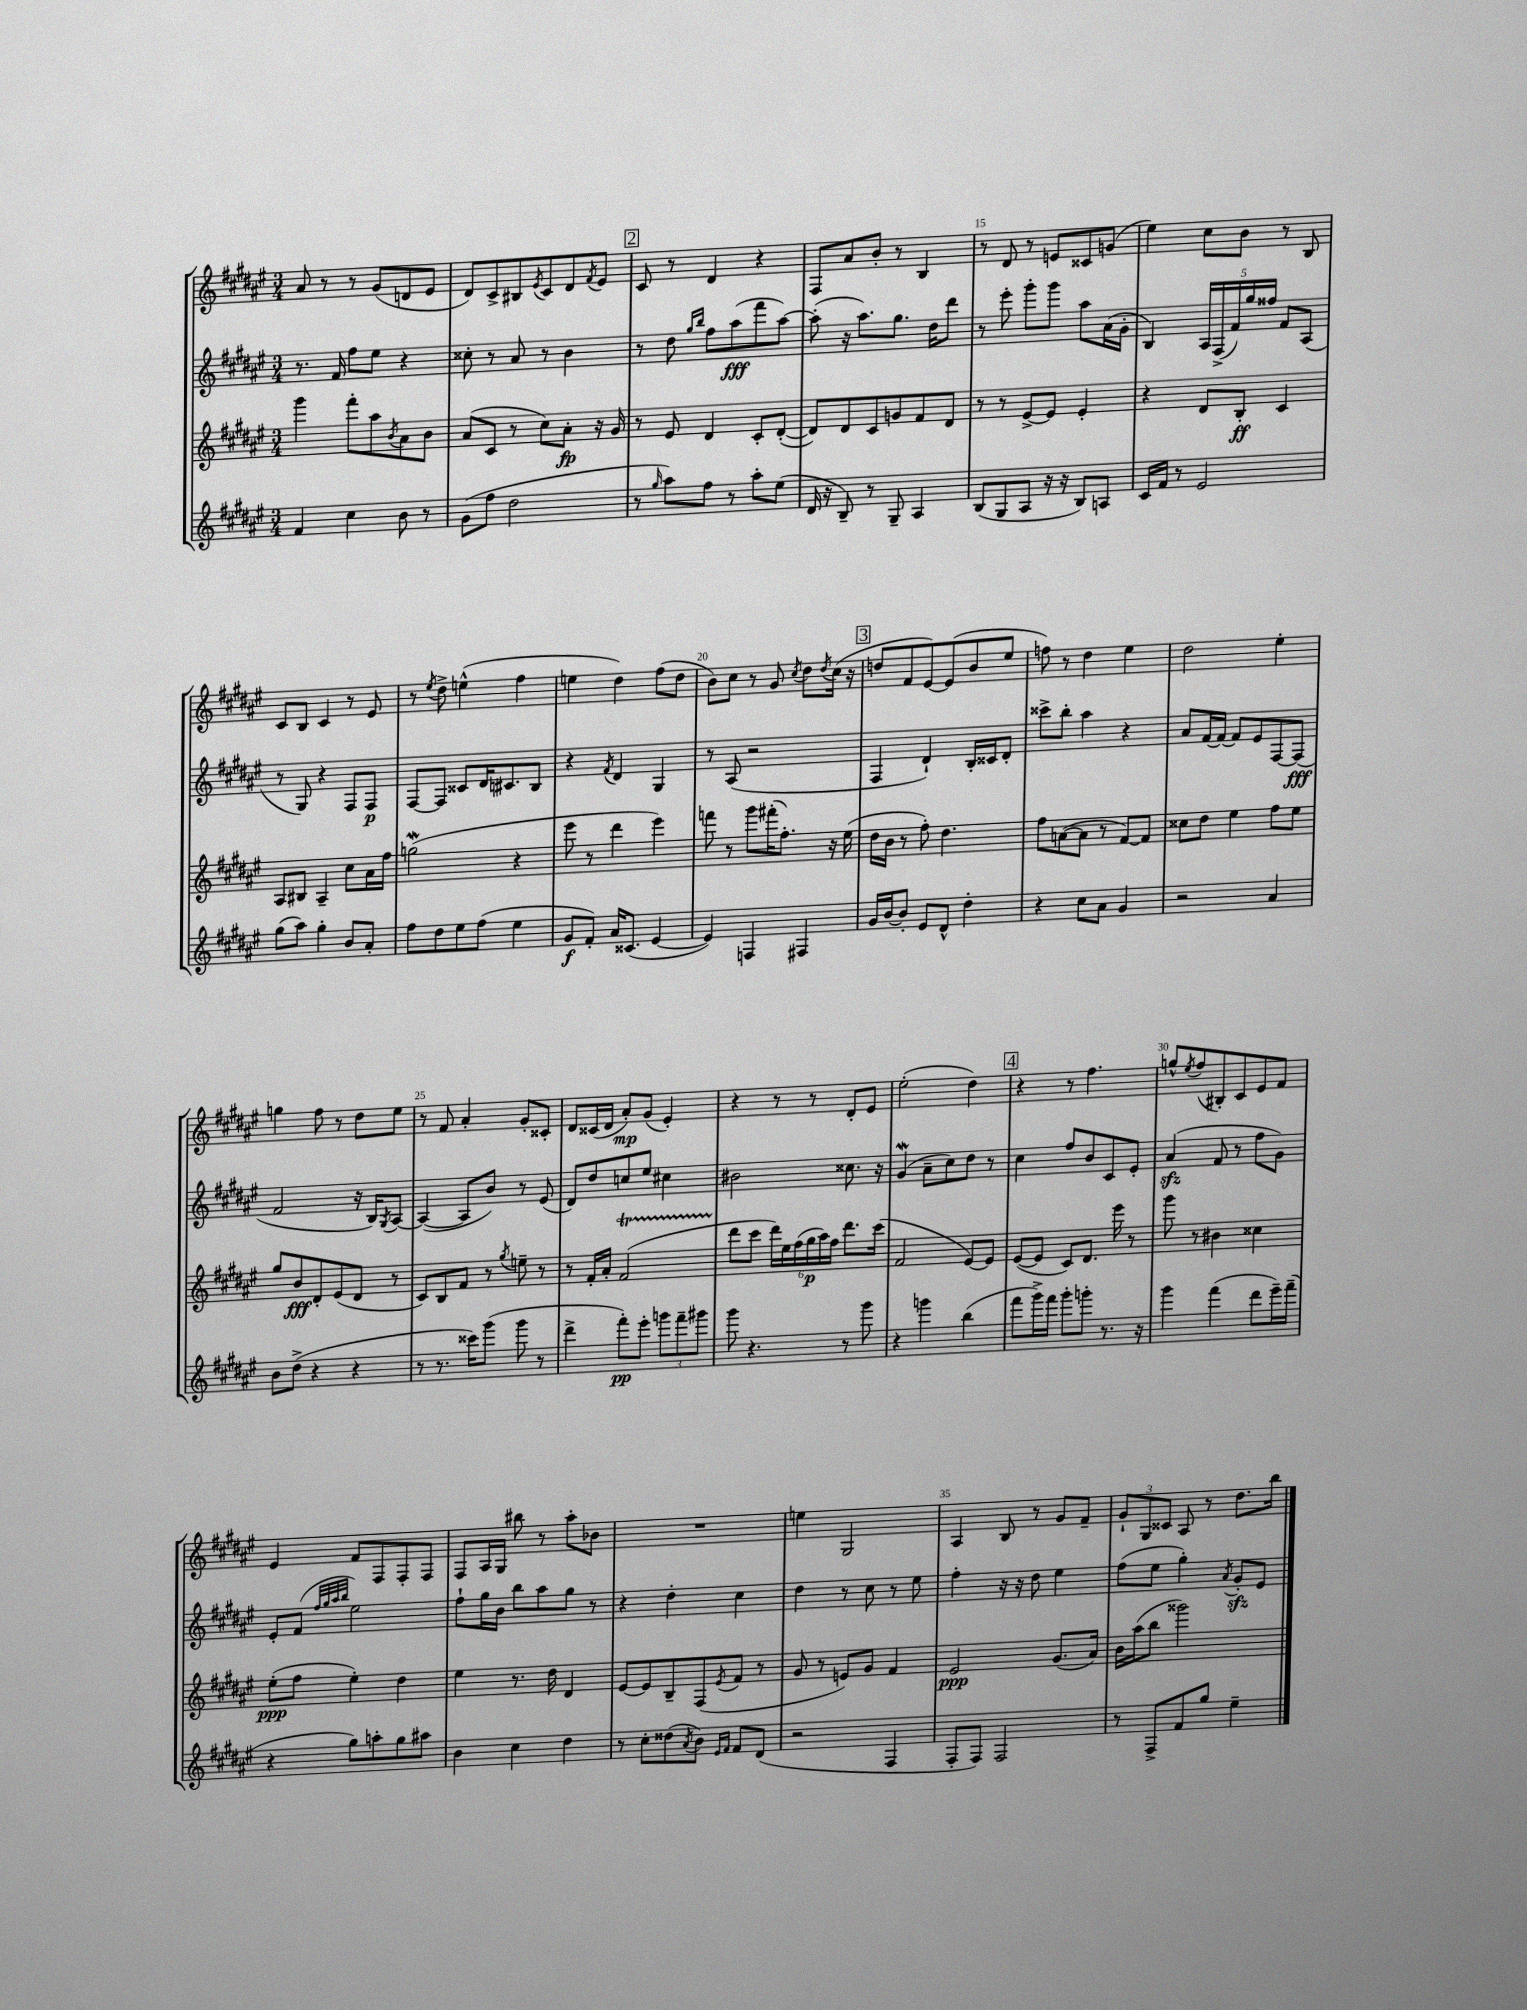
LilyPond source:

<<
\new StaffGroup <<
\new Staff = "s0" {
    \clef treble \key fis \major \numericTimeSignature \time 3/4
    ais'8 r8 r8 gis'8( d'8 eis'8 |
    dis'8) cis'8-> bis8 \acciaccatura { eis'8 } cis'8 dis'8 \acciaccatura { fis'8 } eis'8 |
    \mark \markup { \box "2" } cis'8 r8 dis'4 r4 |
    fis8 ais'8 b'8-. r8 b4 |
    r8 dis'8 r8 e'8 cisis'8 g'8( |
    eis''4) cis''8 b'8 r8 b8 |
    cis'8 b8 cis'4 r8 eis'8 |
    r8 \acciaccatura { eis''8 } dis''8-> e''4-^( fis''4 |
    e''4 dis''4) fis''8( dis''8 |
    b'8) cis''8 r8 gis'8 \acciaccatura { cis''8 } dis''8 \acciaccatura { dis''8 } cis''16( r16 |
    \mark \markup { \box "3" } d''8 fis'8 eis'8~) eis'8( b'8 eis''8 |
    f''8) r8 dis''4 eis''4 |
    dis''2 eis''4-. |
    g''4 fis''8 r8 dis''8 eis''8 |
    r8 fis'8 ais'4-. gis'8-. cisis'8-. |
    dis'8 cisis'16( dis'16 ais'8-.\mp) gis'8( eis'4-.) |
    r4 r8 r8 dis'8-. eis'8 |
    eis''2-.( dis''4) |
    \mark \markup { \box "4" } r4 r8 fis''4. |
    g''8-^ \acciaccatura { eis''8 } fis''8( bis8-.) cis'8 eis'8 fis'8 |
    eis'4 fis'8 fis8 fis8-. fis8 |
    fis8 ais16 gis16 bis''8 r8 ais''8-. bes'8 |
    R2. |
    e''4 gis2 |
    ais4 b8 r8 gis'8 fis'8-- |
    \tuplet 3/2 { gis'8-! gis8 cisis'8 } ais8 r8 dis''8. b''16 \bar "|." |
}
\new Staff = "s1" {
    \clef treble \key fis \major \numericTimeSignature \time 3/4
    r8. fis'16 fis''8 eis''8 r4 |
    cisis''8-. r8 ais'8 r8 b'4 |
    \mark \markup { \box "2" } r8 dis''8 \grace { gis''16 b''16 } fis''8 ais''8\fff( fis'''8 ais''8~) |
    ais''8-.( r16 ais''8.) gis''8. dis''16 dis'''8 |
    r8 eis'''8-. gis'''8-. gis'''8 ais''8 ais'16( gis'16-. |
    b4) \tuplet 5/4 { ais16 fis16->( fis'16) gis''16 fisis''16 } fis'8 ais8( |
    r8 gis8) r4 fis8 fis8\p |
    fis8~ fis8 cisis'8 dis'16 cis'8. b8 |
    r4 \acciaccatura { fis'8 } dis'4 gis4 |
    r8 ais8( r2 |
    \mark \markup { \box "3" } fis4 dis'4-!) b16-. cisis'16 dis'8-. |
    cisis'''8-> b''8-. ais''4 r4 |
    ais'8 fis'16~ fis'16~ fis'8 eis'8 fis8~ fis8\fff( |
    fis'2 r16 b16) \acciaccatura { gis8 } ais8~ |
    ais4~( ais8 b'8) r8 eis'8( |
    dis'8) dis''8 c''8 eis''8 cis''4 |
    bis'2 cisis''8. r16 |
    gis'4\mordent( ais'8-- cis''8) dis''8 r8 |
    \mark \markup { \box "4" } cis''4 fis''8 b'8 cis'8 eis'8-. |
    ais'4\sfz( fis'8 r8 fis''8 gis'8) |
    eis'8-. fis'8( \grace { fis''32 gis''32 ais''32 b''32 } eis''2) |
    fis''8-! gis''16 b'16 b''8 ais''8 gis''8 r8 |
    r4 dis''4-. cis''4 |
    dis''4 r8 cis''8 r8 eis''8 |
    fis''4-. r16 r16 dis''8 eis''4 |
    fis''8( eis''8 gis''4-.) \acciaccatura { ais'8 } gis'8-.\sfz eis'8 \bar "|." |
}
\new Staff = "s2" {
    \clef treble \key fis \major \numericTimeSignature \time 3/4
    gis'''4 fis'''8-. ais''8 \acciaccatura { b'8 } ais'8 b'8 |
    ais'8( cis'8 r8 cis''8) ais'8-.\fp r16 gis'16 |
    \mark \markup { \box "2" } r8 eis'8 dis'4 cis'8-. dis'8~-.( |
    dis'8) dis'8 cis'8 g'8 fis'8 dis'8 |
    r8 r8 eis'8~-> eis'8 eis'4-. |
    r4 dis'8 b8-.\ff cis'4 |
    ais8 bis8 ais4-- cis''8 ais'16 fis''16 |
    g''2\mordent( r4 |
    eis'''8 r8 dis'''4 eis'''4) |
    f'''8 r8 gis'''8 fis'''16-.( fis''8.-.) r16 eis''16( |
    \mark \markup { \box "3" } dis''16 b'16 r8 fis''8-.) dis''4. |
    fis''8 a'8~( a'8 r8 fis'8~) fis'8 |
    cisis''8 dis''8 eis''4 fis''8 eis''8 |
    gis''8 b'8\fff dis'8-. eis'8( dis'8 r8 |
    cis'8) b8 fis'8 r8 \acciaccatura { gis''8 } e''8-- r8 |
    r8 fis'16-. ais'16-. fis'2\startTrillSpan( |
    dis'''8\stopTrillSpan cis'''8 \tuplet 6/4 { dis'''16) eis''16 fis''16( gis''16\p ais''16) fis''16 } dis'''8. cis'''16( |
    fis'2 eis'8~) eis'8 |
    \mark \markup { \box "4" } eis'8~( eis'8 cis'8) dis'8. eis'''16 r8 |
    gis'''8 r8 bis'4 cisis''4 |
    eis''8-.\ppp( fis''8 eis''4-.) dis''4 |
    eis''4 r8. dis''16 dis'4 |
    eis'8~ eis'8 b8-- fis8( \acciaccatura { eis'8 } fis'8 r8 |
    gis'8 r8 e'8) gis'8 fis'4 |
    eis'2\ppp gis'8.( ais'16) |
    b'16 ais''16( b''8 gisis'''2) \bar "|." |
}
\new Staff = "s3" {
    \clef treble \key fis \major \numericTimeSignature \time 3/4
    fis'4 cis''4 b'8 r8 |
    gis'8( fis''8 dis''2 |
    \mark \markup { \box "2" } r8 \grace { gis''16 } ais''8) fis''8 r8 ais''8-. eis''8( |
    dis'16 r16 b8--) r8 gis8-- ais4 |
    b8( gis8 ais8 r16 r16 b8) a8 |
    cis'16 fis'16 r8 eis'2 |
    gis''8( ais''8) gis''4-. b'8 ais'8-. |
    fis''8 dis''8 eis''8 fis''8( eis''4 |
    gis'8\f fis'8-.) ais'16 cisis'8.( eis'4~ |
    eis'4) f4 fis4 |
    \mark \markup { \box "3" } gis'16 b'16~ b'8-. eis'8 dis'8-^ dis''4-. |
    r4 cis''8 ais'8 gis'4 |
    r2 ais'4 |
    b'8 dis''8->( r4 r4 |
    r8 r8. cisis'''16) gis'''8( gis'''8 r8 |
    dis'''4-> fis'''8-.\pp) eis'''8-. \tuplet 3/2 { g'''8 fis'''8-- gis'''8 } |
    gis'''8 r4. r8 gis'''8 |
    r4 g'''4 b''4( |
    \mark \markup { \box "4" } fis'''8 gis'''16->) fis'''16 gis'''8-. g'''8-. r8. r16 |
    gis'''4 fis'''4( dis'''8 eis'''16--) fis'''16--( |
    r4 gis''8) a''8-. gis''8 ais''8 |
    b'4 cis''4 dis''4 |
    r8 cis''8-. disis''8( \acciaccatura { ais'8 } b'8) \grace { eis'16 fis'16 } fis'8 dis'8( |
    r2 fis4 |
    fis8-. fis8) fis2 |
    r8 fis8-> fis'8 gis''8 eis''4-- \bar "|." |
}
>>
>>
\layout { \context { \Score currentBarNumber = #11 \override BarNumber.break-visibility = ##(#f #t #t) barNumberVisibility = #(every-nth-bar-number-visible 5) } }
